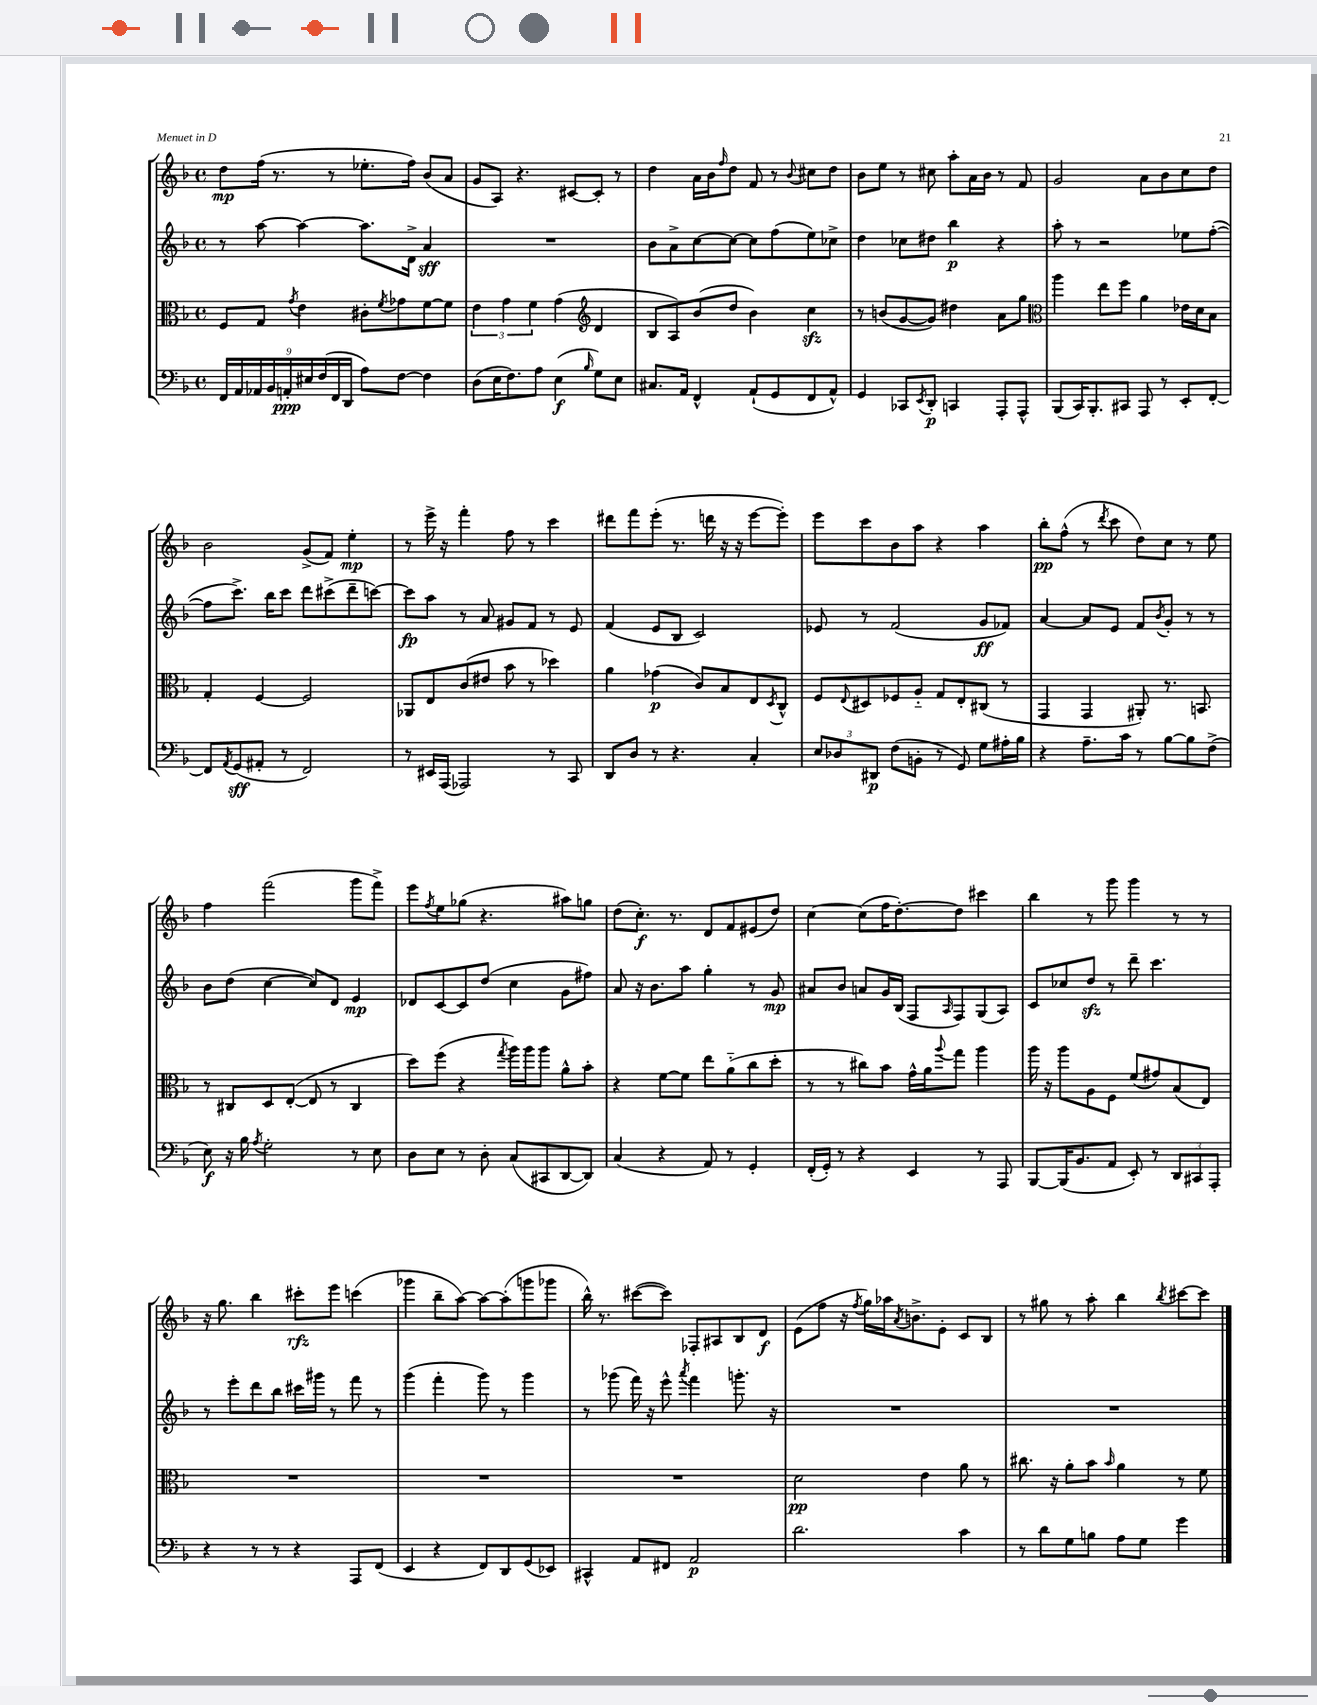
<<
\new StaffGroup <<
\new Staff = "s0" {
    \clef treble \key f \major \defaultTimeSignature \time 4/4
    d''8\mp f''16( r8. r8 ees''8.-. f''16) bes'8( a'8 |
    g'8 a8) r4. cis'8~ cis'8-. r8 |
    d''4 a'16 bes'16 \grace { f''16 } d''8 f'8 r8 \appoggiatura { bes'8 } cis''8 d''8 |
    bes'8 e''8 r8 cis''8 a''8-. a'16 bes'16 r8 f'8 |
    g'2 a'8 bes'8 c''8 d''8 |
    bes'2 g'8->( f'8) e''4-.\mp |
    r8 e'''16-> r16 f'''4-. f''8 r8 c'''4 |
    dis'''8 f'''8 e'''8-.( r8. d'''16 r16 r16 e'''8~ e'''8-.) |
    e'''8 c'''8 bes'8 a''8 r4 a''4 |
    bes''8-.\pp f''8-^( r8 \acciaccatura { d'''8 } c'''8 d''8) c''8 r8 e''8 |
    f''4 f'''2( g'''8 f'''8->) |
    e'''8 \acciaccatura { f''8 } e''8 ges''8( r4. ais''8) g''8 |
    d''8( c''8.-.\f) r8. d'8 f'8 eis'8( d''8) |
    c''4~ c''8( f''16 d''8.~-.) d''8 cis'''4 |
    bes''4 r8 g'''8 g'''4 r8 r8 |
    r16 g''8. bes''4 cis'''8-.\rfz e'''8 c'''4( |
    ges'''4 bes''8-- a''8~) a''8~ a''8-.( g'''8 ges'''8 |
    bes''16-^) r8. cis'''8~( cis'''8) fes8-. ais8 bes8 d'8\f |
    e'8( f''8 r16 \acciaccatura { f''8 } g''16) aes''16 \acciaccatura { a'8 } b'8.-> e'8-. c'8 bes8 |
    r8 gis''8 r8 a''8-. bes''4 \acciaccatura { bes''8 } cis'''8~ cis'''8 \bar "|." |
}
\new Staff = "s1" {
    \clef treble \key f \major \defaultTimeSignature \time 4/4
    r8 a''8~ a''4~ a''8. d'16-> a'4\sff |
    R1 |
    bes'8 a'8-> c''8~ c''8~ c''8 f''8( e''8) ces''8-> |
    d''4 ces''8 dis''8 bes''4\p r4 |
    a''8-. r8 r2 ees''8 f''8~-.( |
    f''8 c'''8.->) bes''16 c'''8 d'''8 cis'''8->( d'''8-- c'''8~) |
    c'''8\fp a''8 r8 a'8 gis'8 f'8 r8 e'8 |
    f'4( e'8 bes8 c'2) |
    ees'8 r8 f'2( g'8\ff fes'8) |
    a'4~ a'8 e'8 f'8 \acciaccatura { bes'8 } g'8-. r8 r8 |
    bes'8 d''8( c''4~ c''8) d'8 e'4\mp |
    des'8 c'8~ c'8 d''8( c''4 g'8 fis''8) |
    a'8 r16 bes'8. a''8 g''4-. r8 g'8\mp |
    ais'8 bes'8 a'8 g'16 bes16( f8 \grace { a16 } f8) g8( a8) |
    c'8 ces''8 d''8\sfz r8 d'''8-- c'''4. |
    r8 e'''8-. d'''8 bes''8 cis'''16 gis'''16 r8 f'''8 r8 |
    g'''4( f'''4-. g'''8) r8 g'''4 |
    r8 ges'''8( f'''16) r16 e'''8-^ \acciaccatura { a'''8 } f'''4 g'''8.-. r16 |
    R1 |
    R1 \bar "|." |
}
\new Staff = "s2" {
    \clef alto \key f \major \defaultTimeSignature \time 4/4
    f8 g8 \acciaccatura { g'8 } e'4 cis'8-. \acciaccatura { f'8 } ges'8 f'8~ f'8 |
    \tuplet 3/2 { e'4 g'4 f'4 } g'4( \clef treble d'4 |
    bes8 a8) bes'8( d''8 bes'4) c''4\sfz |
    r8 b'8( g'8~ g'8) dis''4 a'8 g''8 |
    \clef alto a''4 e''8 f''8 a'4 ees'16 d'16 bes8 |
    g4-. f4~ f2 |
    aes,8 e8 c'8( eis'8 bes'8 r8 des''4) |
    a'4 ges'4\p( c'8) bes8 e8 \acciaccatura { d8 } c8-^ |
    f8 \appoggiatura { e8 } dis8 fes8 a8-_ g8 e8-. cis8( r8 |
    g,4 g,4 ais,8-.) r8. b,8. |
    r8 cis8 d8 e8~-.( e8 r8 cis4 |
    d''8) f''8( r4 \acciaccatura { g''8 } a''16) a''16 a''8 a'8-^ bes'8-. |
    r4 f'8~ f'8 e''8 a'8-_( c''8 d''8-. |
    r8 r8 cis''8) bes'8 g'16-^ a'16 \appoggiatura { a''8 } g''8 a''4 |
    a''16 r16 a''8 a8 f8 f'8( gis'8) bes8( e8) |
    R1 |
    R1 |
    R1 |
    d'2\pp e'4 a'8 r8 |
    cis''8. r16 a'8-. bes'8 \grace { bes'16 } a'4 r8 f'8 \bar "|." |
}
\new Staff = "s3" {
    \clef bass \key f \major \defaultTimeSignature \time 4/4
    \tuplet 9/8 { f,16 a,16 aes,16 bes,16 a,16-.\ppp eis16 f16( f,16 d,16 } a8) f8~ f4 |
    d8( e16 f8.) a8 e4\f( \grace { bes16 } g8) e8 |
    cis8. a,16 f,4-^ a,8-!( g,8 f,8 a,8-^) |
    g,4 ces,8 \acciaccatura { e,8 } d,8-.\p c,4 a,,8-. a,,8-^ |
    bes,,8( c,16) bes,,8.-. cis,8 a,,8 r8 e,8-. f,8~-. |
    f,8 \acciaccatura { a,8 } g,8\sff( ais,8-. r8 f,2) |
    r8 eis,16 a,,16( aes,,2) r8 c,8 |
    d,8 d8 r8 r4. c4-. |
    \tuplet 3/2 { e8 des8 dis,8\p } f8( b,8-. r8 g,8) g8 ais16-. bes16 |
    r4 a8.-- c'16 r8 bes8~ bes8 f8->( |
    e8\f) r16 bes16 \acciaccatura { a8 } g2-. r8 e8 |
    d8 e8 r8 d8-. c8( cis,8 d,8~ d,8) |
    c4( r4 a,8) r8 g,4-. |
    f,16-.( g,16-.) r8 r4 e,4 r8 a,,8 |
    bes,,8~ bes,,16( bes,8. a,8 e,8-.) r8 \tuplet 3/2 { d,8 cis,8 a,,8-. } |
    r4 r8 r8 r4 a,,8 f,8( |
    e,4 r4 f,8) d,8 g,8( ees,8) |
    cis,4-^ a,8 fis,8 a,2\p |
    d'2. c'4 |
    r8 d'8 g8 b8 a8 g8 g'4 \bar "|." |
}
>>
>>
\layout { \context { \Score \remove "Bar_number_engraver" } }
